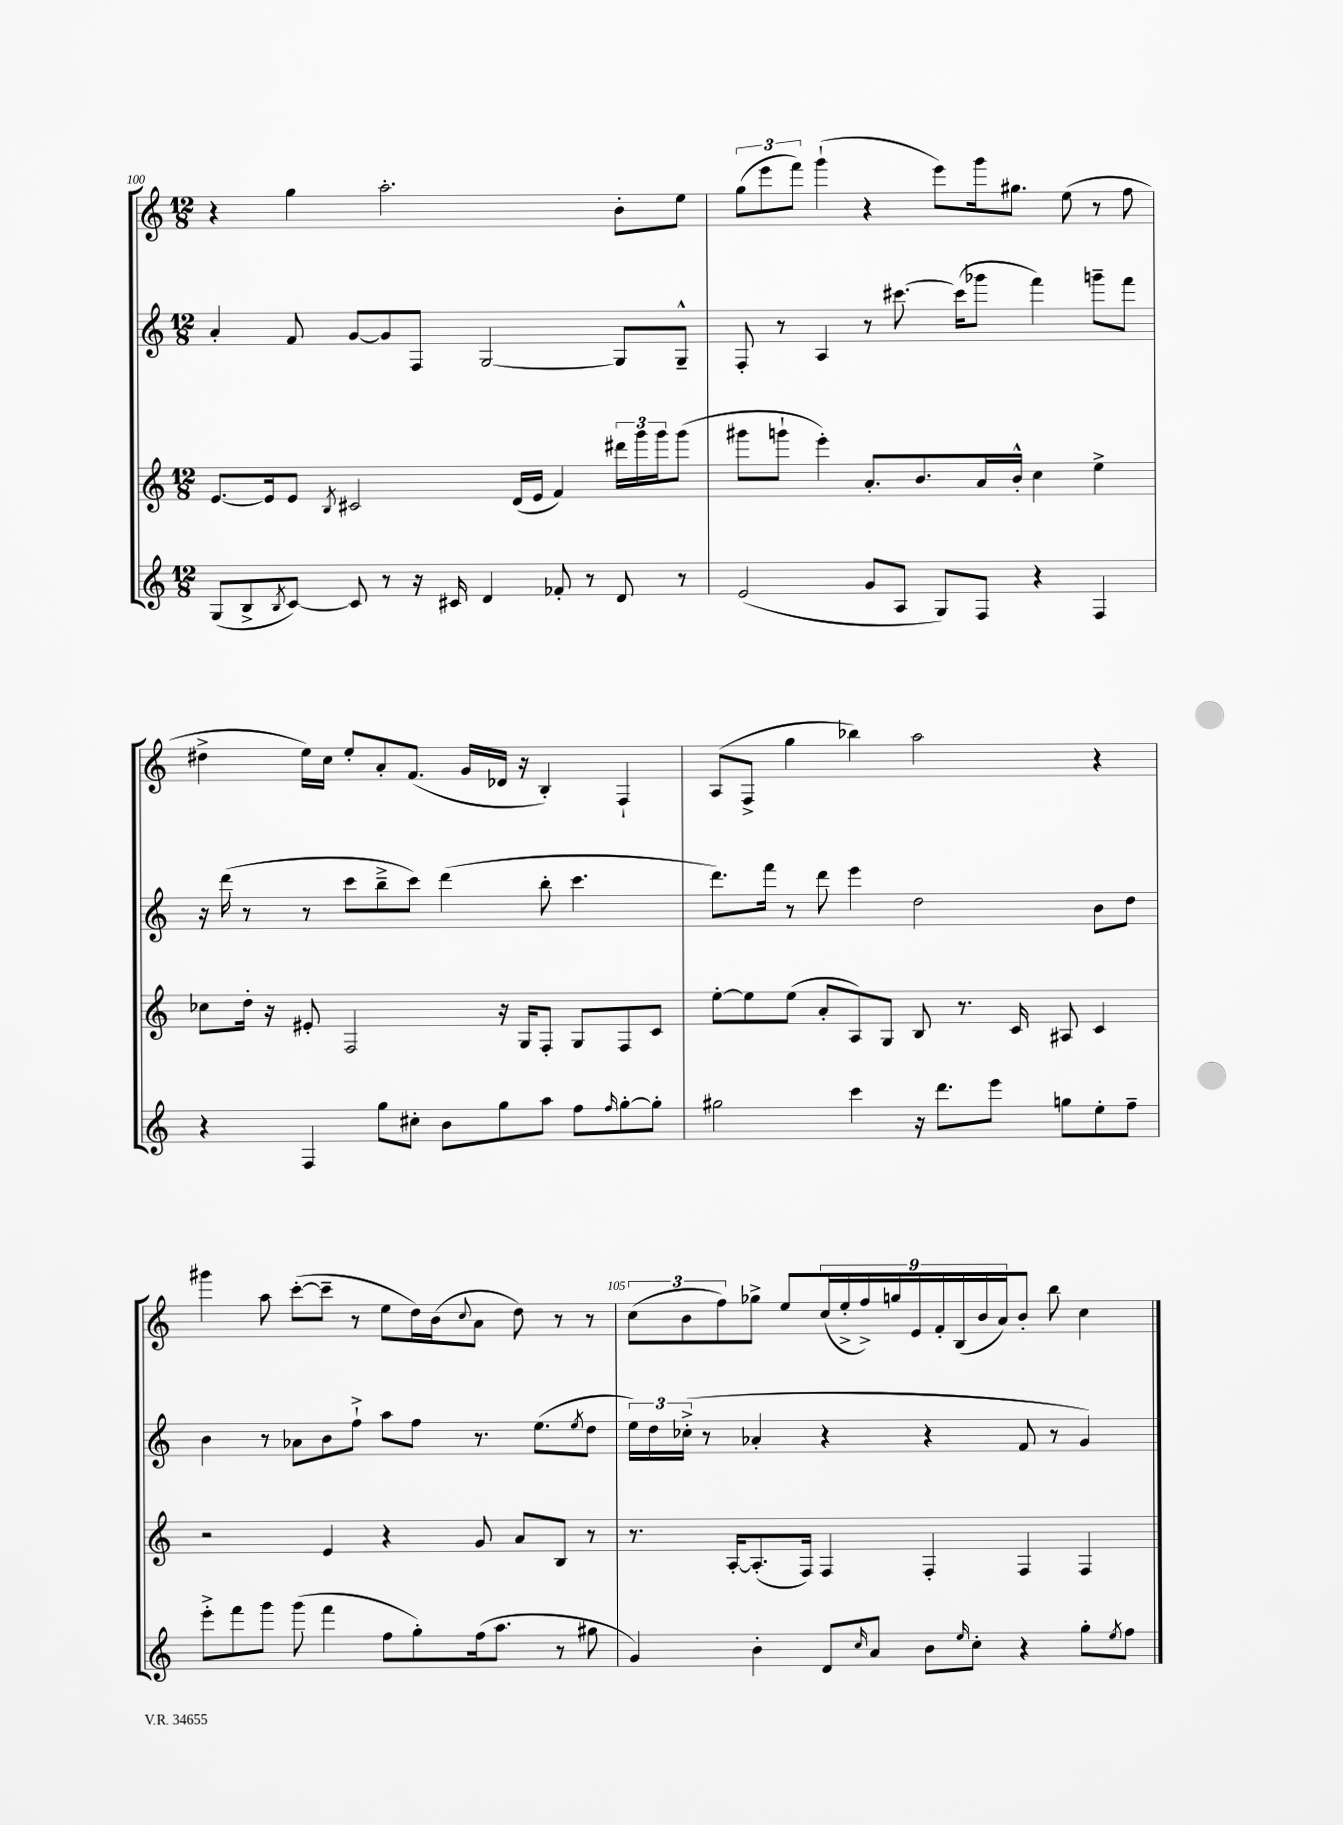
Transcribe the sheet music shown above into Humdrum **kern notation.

**kern	**kern	**kern	**kern
*part4	*part3	*part2	*part1
*staff4	*staff3	*staff2	*staff1
*clefG2	*clefG2	*clefG2	*clefG2
*k[]	*k[]	*k[]	*k[]
*M12/8	*M12/8	*M12/8	*M12/8
=100	=100	=100	=100
(8G/L	[8.e/L	4a'/	4r
8B^/	.	.	.
.	16e/k]	.	.
8qB/	.	.	.
[8c/J)	8e/J	8f/	4gg\
.	8qB/	.	.
8c/]	2c#X/	[8g/L	.
8r	.	8g/]	2.aa'\
16r	.	8F/J	.
16c#X/	.	.	.
4d/	.	[2G/	.
.	(16d/LL	.	.
.	16e/JJ	.	.
8f-X'/	4f/)	.	.
8r	.	.	.
8d/	24ddd#X\LL	8G/L]	8b'\L
.	24ggg\	.	.
.	24ggg\J	.	.
8r	(8ggg\J	8G~^^/J	8ee\J
=101	=101	=101	=101
(2e/	8ggg#X\L	8F'/	(12gg\L
.	.	.	12eee\
.	8gggn`\J	8r	.
.	.	.	12fff\J)
.	4eee'\)	4A/	(4ggg`\
8g/L	8.a'/L	8r	4r
8A/J	.	[8.ccc#X\	.
.	8.b/	.	.
8G/L)	.	.	8eee\L)
.	.	(16ccc#\KL]	.
8F/J	16a/L	8ggg-X\J	16ggg\k
.	16b'^^/JJ	.	8.gg#X\J
4r	4cc\	4fff\)	.
.	.	.	(8ee\
4F/	4ee^\	8gggn~\L	8r
.	.	8fff\J	8ff\
!!LO:LB:g=z
=102	=102	=102	=102
4r	8cc-X\L	16r	4dd#X^\
.	.	(16ddd\	.
.	16dd'\Jk	8r	.
.	16r	.	.
4F/	8e#X'/	8r	16ee\LL)
.	.	.	16cc\JJ
.	2F/	8ccc\L	8ee'/L
8gg\L	.	8bb~^\	8a'/
8cc#X'\J	.	8ccc\J)	(8.f/J
8b\L	.	(4ddd\	.
.	.	.	16g/LL
8gg\	16r	.	16d-X/JJ
.	16G/KL	.	16r
8aa\J	8F'/J	8bb'\	4B'/)
8ff\L	8G/L	4.ccc\	.
16qqff/	.	.	.
[8gg'\	8F/	.	4F`/
8gg'\J]	8c/J	.	.
=103	=103	=103	=103
2gg#X\	[8ee'\L	8.ddd\L)	(8A/L
.	8ee\]	.	8F^/J
.	.	16fff\Jk	.
.	(8ee\J	8r	4gg\
.	8a'/L	8ddd\	.
4ccc\	8A/)	4eee\	4bb-X\)
.	8G/J	.	.
16r	8B/	2dd\	2aa\
8.ddd\L	.	.	.
.	8.r	.	.
8eee\J	.	.	.
.	16c/	.	.
8ggn\L	8A#X/	.	.
8ee'\	4c/	8b\L	4r
8ff~\J	.	8dd\J	.
!!LO:LB:g=z
=104	=104	=104	=104
8eee'^\L	2r	4b\	4ggg#X\
8fff\	.	.	.
8ggg\J	.	8r	8aa\
(8ggg\	.	8a-X\L	([8ccc'\L
4fff\	4e/	8b\	8ccc~\J]
.	.	8ff`^\J	8r
8ff\L	4r	8aa\L	8ee\L
8gg'\)	.	8ff\J	16dd\L)
.	.	.	(16b\J
.	.	.	8qqcc/
(16ff\k	8g/	8.r	8a\J
8.aa\J	.	.	.
.	8a/L	.	8dd\)
.	.	(8.ee\L	.
8r	8B/J	.	8r
.	.	8qee/	.
8gg#X\	8r	8dd\J	8r
=105	=105	=105	=105
4g/)	8.r	24ee\LL)	(12cc\L
.	.	24dd\	.
.	.	(24cc-X'^\JJ	12b\
.	.	8r	.
.	.	.	12ff\)
.	[16A'/KL	.	.
4b'\	(8.A'/]	4a-X'/	8gg-X^\J
.	.	.	8ee/L
.	16F/Jk)	.	.
8d/L	4F/	4r	(18cc/L
.	.	.	18ee'^/
.	.	.	18ff^/)
16qqcc/	.	.	.
8a/J	.	.	.
.	.	.	18ggn/
.	.	.	18e/
8b\L	4F'/	4r	.
.	.	.	18f'/
.	.	.	(18B/
16qqee/	.	.	.
8cc'\J	.	.	.
.	.	.	18b/
.	.	.	18a/J)
4r	4F/	8f/	8b'/J
.	.	8r	8bb\
8gg'\L	4F/	4g/)	4cc\
8qee/	.	.	.
8ff\J	.	.	.
==	==	==	==
*-	*-	*-	*-
